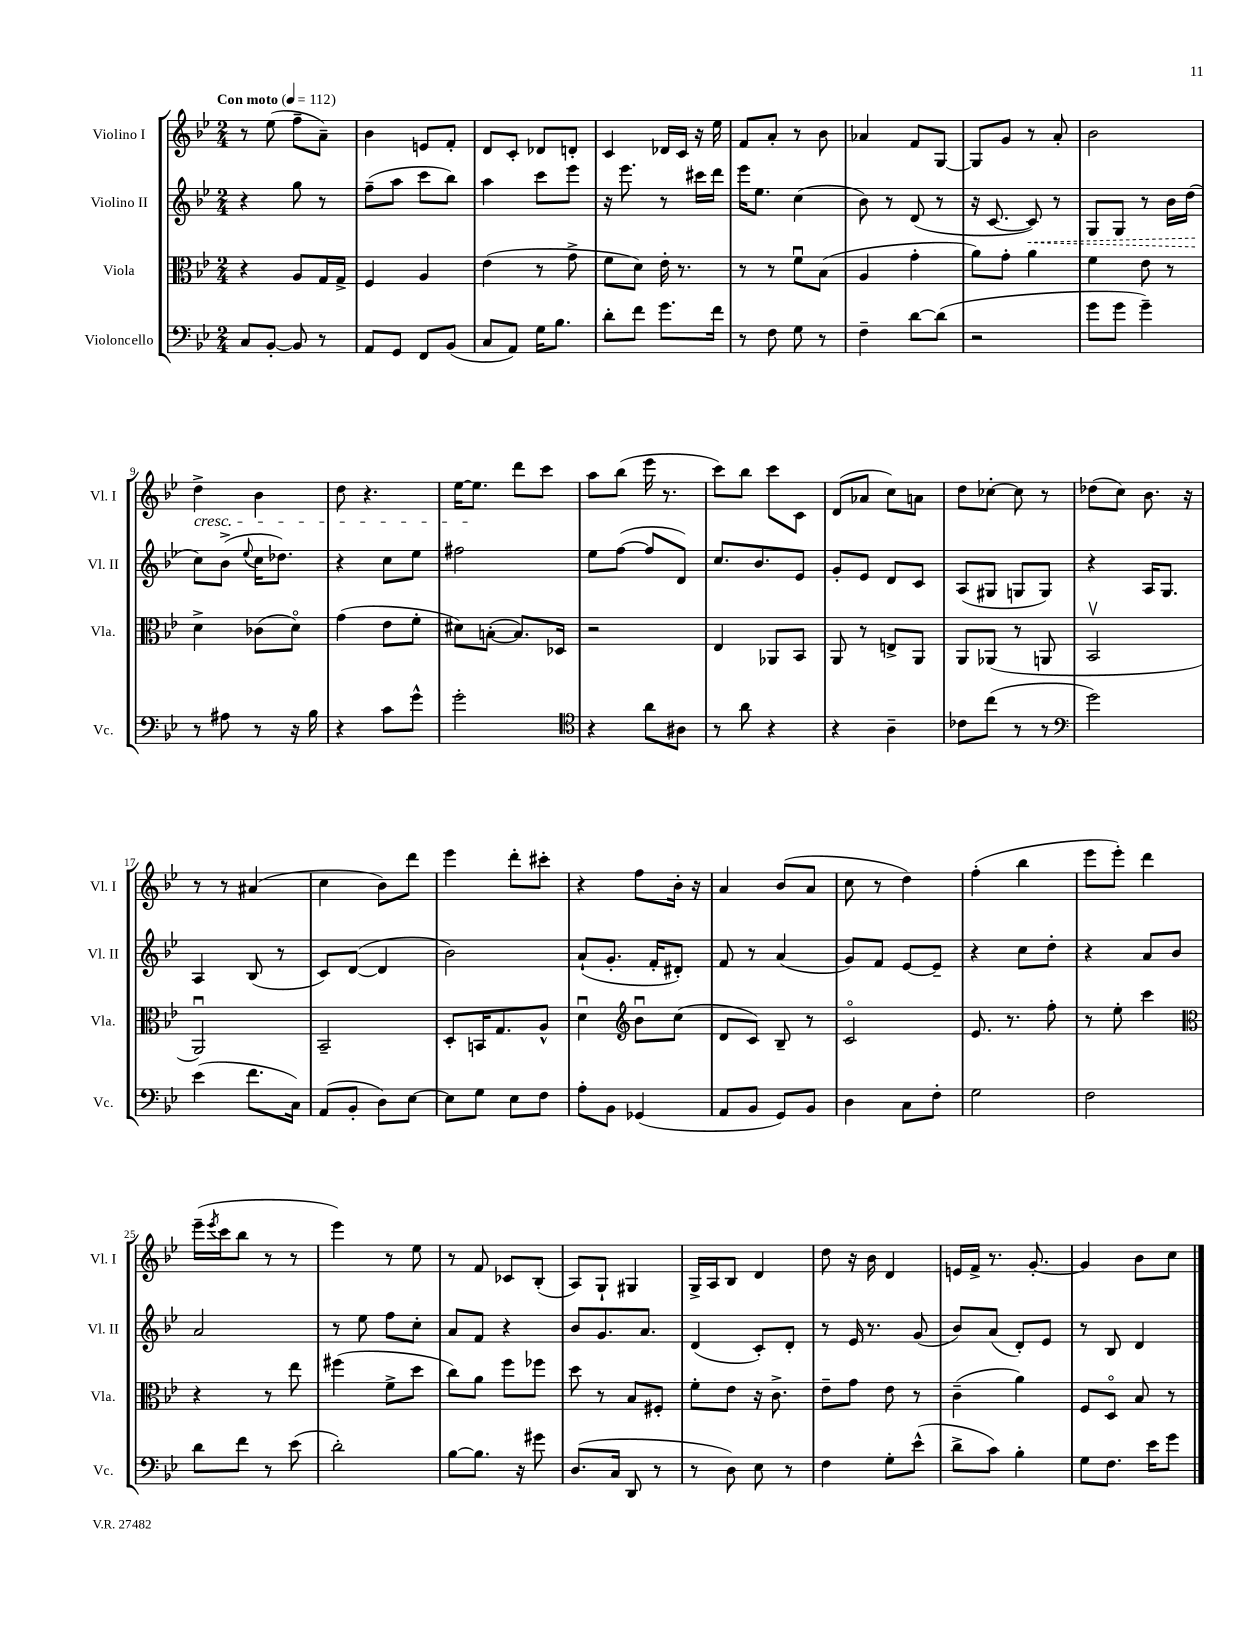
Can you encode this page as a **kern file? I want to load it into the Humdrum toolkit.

**kern	**kern	**kern	**dynam	**kern
*part4	*part3	*part2	*part2	*part1
*staff4	*staff3	*staff2	*staff2	*staff1
*I"Violoncello	*I"Viola	*I"Violino II	*	*I"Violino I
*I'Vc.	*I'Vla.	*I'Vl. II	*	*I'Vl. I
*clefF4	*clefC3	*clefG2	*	*clefG2
*k[b-e-]	*k[b-e-]	*k[b-e-]	*	*k[b-e-]
*M2/4	*M2/4	*M2/4	*	*M2/4
*MM112	*MM112	*MM112	*	*MM112
=1	=1	=1	=1	=1
!	!	!	!	!LO:TX:a:B:t=Con moto
8C/L	4r	4r	.	8r
[8BB-'/J	.	.	.	(8ee-\
8BB-/]	8A/L	8gg\	.	8ff~\L
8r	16G/L	8r	.	8a~\J)
.	16G^/JJ	.	.	.
=2	=2	=2	=2	=2
8AA/L	4F/	(8ff~\L	.	4b-\
8GG/J	.	8aa\J	.	.
8FF/L	4A/	8ccc\L	.	8en/L
(8BB-/J	.	8bb-\J)	.	8f'/J
=3	=3	=3	=3	=3
8C/L	(4e-\	4aa\	.	8d/L
8AA/J)	.	.	.	8c'/J
16G\KL	8r	8ccc\L	.	8d-X/L
8.B-\J	.	.	.	.
.	8g^\	8eee-\J	.	8dn'/J
=4	=4	=4	=4	=4
8d'\L	8f\L	16r	.	4c/
.	.	8.eee-\	.	.
8f\J	8d\J)	.	.	.
8.g\L	16e-'\	8r	.	16d-X/LL
.	8.r	.	.	16c/JJ
.	.	16ccc#X\LL	.	16r
16f\Jk	.	16ddd\JJ	.	16ee-\
=5	=5	=5	=5	=5
8r	8r	16eee-\KL	.	8f/L
.	.	8.ee-\J	.	.
8F\	8r	.	.	8a'/J
8G\	8fu\L	(4cc\	.	8r
8r	(8B-\J	.	.	8b-\
=6	=6	=6	=6	=6
4F~\	4A/	8b-\)	.	4a-X/
.	.	8r	.	.
[8d\L	4g'\	(8d/	.	8f/L
(8d\J]	.	8r	.	[8G/J
=7	=7	=7	=7	=7
2r	8a\L)	16r	.	8G/L]
.	.	[8.c/	.	.
.	8g'\J	.	.	8g/J
!	!	!	!LO:HP:b	!
.	4a\	8c/])	<	8r
.	.	8r	.	8a'/
=8	=8	=8	=8	=8
8g\L	4f\	8G/L	.	2b-\
8g\J	.	8G/J	.	.
4g~\)	8e-\	8r	.	.
.	8r	16b-\LL	.	.
.	.	(16dd\JJ	.	.
.	.	.	[	.
!!LO:LB:g=z
=9	=9	=9	=9	=9
!	!	!	!	!LO:TX:b:i:t=cresc.
8r	4d^\	8cc\L)	.	4dd^\
8A#X\	.	(8b-^\J	.	.
.	.	8qqee-/	.	.
8r	(8c-X\L	16cc\KL	.	4b-\
.	.	8.dd-X\J)	.	.
16r	8d\J)	.	.	.
16B-\	.	.	.	.
=10	=10	=10	=10	=10
4r	(4g\	4r	.	8dd\
.	.	.	.	4.r
8c\L	8e-\L	8cc\L	.	.
8g^^\J	8f'\J	8ee-\J	.	.
=11	=11	=11	=11	=11
2g'\	8d#X\L)	2ff#X\	.	[16ee-\KL
.	.	.	.	8.ee-\J]
.	([8Bn'\J	.	.	.
.	8.B/L])	.	.	8ddd\L
.	.	.	.	8ccc\J
.	16D-X/Jk	.	.	.
=12	=12	=12	=12	=12
*clefC4	*	*	*	*
4r	2r	8ee-\L	.	8aa\L
.	.	([8ff\J	.	(8bb-\J
8a\L	.	8ff/L]	.	16eee-\
.	.	.	.	8.r
8A#X\J	.	8d/J)	.	.
=13	=13	=13	=13	=13
8r	4E-/	8.cc/L	.	8ccc\L)
8a\	.	.	.	8bb-\J
.	.	8.b-/	.	.
4r	8AA-X/L	.	.	8ccc\L
.	8BB-/J	8e-/J	.	8c\J
=14	=14	=14	=14	=14
4r	8AA/	8g'/L	.	(8d/L
.	8r	8e-/J	.	8a-X/J
4A~\	8En^/L	8d/L	.	8cc\L)
.	8AA/J	8c/J	.	8an\J
=15	=15	=15	=15	=15
8c-X\L	8AA/L	(8A/L	.	8dd\L
(8cc\J	(8AA-X/J	8G#X/J	.	[8cc-X'\J
8r	8r	8Gn/L	.	8cc-\]
8r	8AAn/	8G/J)	.	8r
=16	=16	=16	=16	=16
*clefF4	*	*	*	*
2g\)	2BB-v/	4r	.	(8dd-X\L
.	.	.	.	8cc\J)
.	.	16A/KL	.	8.b-\
.	.	8.G/J	.	.
.	.	.	.	16r
!!LO:LB:g=z
=17	=17	=17	=17	=17
(4e-\	2AAu/)	4A/	.	8r
.	.	.	.	8r
8.f\L	.	(8B-/	.	(4a#X/
.	.	8r	.	.
16C\Jk)	.	.	.	.
=18	=18	=18	=18	=18
(8AA/L	2BB-~/	8c/L)	.	4cc\
8BB-'/J	.	([8d/J	.	.
8D\L)	.	4d/]	.	8b-\L)
[8E-\J	.	.	.	8ddd\J
=19	=19	=19	=19	=19
8E-\L]	8D'/L	2b-\)	.	4eee-\
8G\J	16BBn/K	.	.	.
.	8.G/	.	.	.
8E-\L	.	.	.	8ddd'\L
8F\J	8A^^/J	.	.	8ccc#X'\J
=20	=20	=20	=20	=20
8A'\L	4du\	(8a`/L	.	4r
8BB-\J	.	8.g'/J	.	.
*	*clefG2	*	*	*
(4GG-X/	8b-u\L	.	.	8ff\L
.	.	16f'/KL	.	.
.	(8cc\J	8d#X'/J)	.	16b-'\Jk
.	.	.	.	16r
=21	=21	=21	=21	=21
8AA/L	8d/L	8f/	.	4a/
8BB-/J	8c/J)	8r	.	.
8GG/L)	8B-~/	(4a/	.	(8b-/L
8BB-/J	8r	.	.	8a/J
=22	=22	=22	=22	=22
4D\	2c/	8g/L)	.	8cc\
.	.	8f/J	.	8r
8C\L	.	[8e-/L	.	4dd\)
8F'\J	.	8e-~/J]	.	.
=23	=23	=23	=23	=23
2G\	8.e-/	4r	.	(4ff'\
.	8.r	.	.	.
.	.	8cc\L	.	4bb-\
.	8ff'\	8dd'\J	.	.
=24	=24	=24	=24	=24
2F\	8r	4r	.	8eee-\L
.	8ee-'\	.	.	8eee-'\J)
.	4ccc\	8a/L	.	4ddd\
.	.	8b-/J	.	.
!!LO:LB:g=z
=25	=25	=25	=25	=25
*	*clefC3	*	*	*
8d\L	4r	2a/	.	(16eee-~\LL
.	.	.	.	8qeee-/
.	.	.	.	16ccc\J
8f\J	.	.	.	8bb-\J
8r	8r	.	.	8r
(8e-\	8ee-\	.	.	8r
=26	=26	=26	=26	=26
2d'\)	(4ff#X\	8r	.	4eee-\)
.	.	8ee-\	.	.
.	8f^\L	8ff\L	.	8r
.	8dd\J	8cc'\J	.	8ee-\
=27	=27	=27	=27	=27
[8B-\L	8cc\L)	8a/L	.	8r
8.B-\J]	8a\J	8f/J	.	8f/
.	8ff\L	4r	.	8c-X/L
16r	.	.	.	.
8g#X\	8ff-X\J	.	.	(8B-'/J
=28	=28	=28	=28	=28
(8.D/L	8dd\	8b-/L	.	8A/L)
.	8r	8.g/	.	8G`/J
16C/Jk	.	.	.	.
8DD/	8B-/L	.	.	4G#X/
.	.	8.a/J	.	.
8r	8F#X'/J	.	.	.
=29	=29	=29	=29	=29
8r	8f'\L	(4d/	.	16G^/LL
.	.	.	.	16A/J
8D\)	8e-\J	.	.	8B-/J
8E-\	16r	8c'/L)	.	4d/
.	8.c^\	.	.	.
8r	.	8d'/J	.	.
=30	=30	=30	=30	=30
4F\	8e-~\L	8r	.	8dd\
.	8g\J	16e-/	.	16r
.	.	8.r	.	16b-\
8G'\L	8e-\	.	.	4d/
(8e-^^\J	8r	(8g/	.	.
=31	=31	=31	=31	=31
8d^\L	(4c~\	8b-/L)	.	16en/LL
.	.	.	.	16f^/JJ
8c\J)	.	(8a/J	.	8.r
4B-'\	4a\)	8d'/L)	.	.
.	.	.	.	[8.g'/
.	.	8e-/J	.	.
=32	=32	=32	=32	=32
8G\L	8F/L	8r	.	4g/]
8.F\J	8D/J	8B-/	.	.
.	8B-/	4d/	.	8b-\L
16e-\KL	.	.	.	.
8g\J	8r	.	.	8cc\J
==	==	==	==	==
*-	*-	*-	*-	*-
